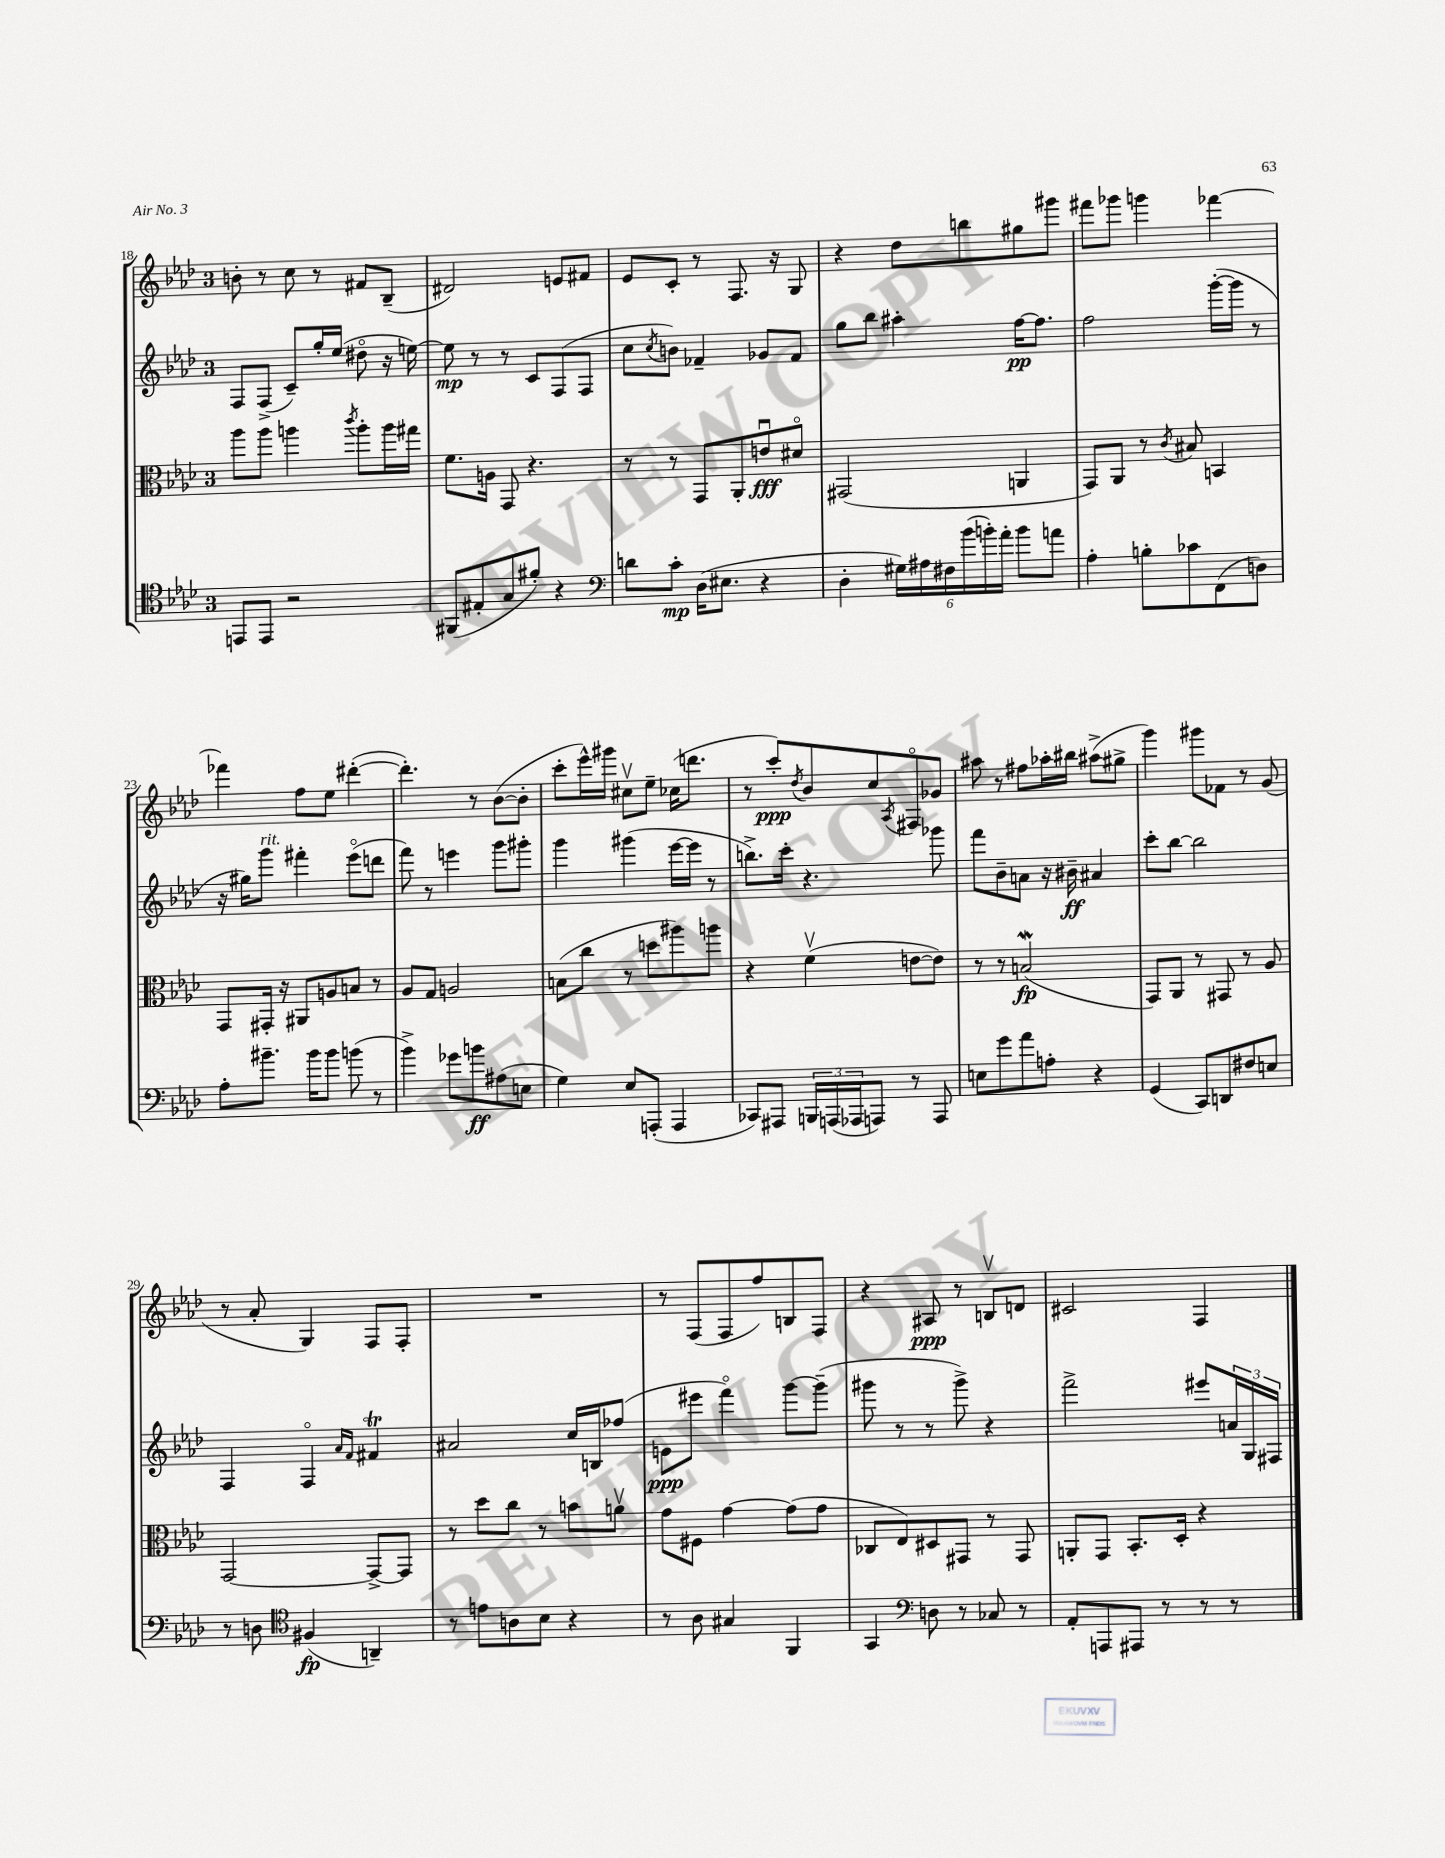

**kern	**kern	**kern	**kern
*staff4	*staff3	*staff2	*staff1
*clefC4	*clefC3	*clefG2	*clefG2
*k[b-e-a-d-]	*k[b-e-a-d-]	*k[b-e-a-d-]	*k[b-e-a-d-]
*M3/4	*M3/4	*M3/4	*M3/4
8EE	8aa-	8F	8b'
8EE	8aa-	(8F^	8r
2r	4aa	8c~)	8cc
.	.	16gg'	8r
.	.	(16ee-	.
.	8qccc	.	.
.	8aa'	8dd#o	8f#
.	16aa	16r	(8B-~
.	16gg#	[16ee)	.
=	=	=	=
(8FF#	8.f	8ee]	2d#)
8E#'	.	8r	.
.	16A	.	.
8G	8GG	8r	.
8f#')	4.r	8c	.
4r	.	(8F	8e
.	.	8F	8f#
=	=	=	=
*clefF4	*	*	*
8d	8r	8cc	8e-
.	.	8qcc	.
8c'	8r	8b)	8c'
(16D-	8GG	4f-~	8r
8.E#	.	.	.
.	8AA-'	.	8.F
4r	8eu	8g-	.
.	.	.	16r
.	8d#o	8f-	8G
=	=	=	=
4D-'	(2GG#	8gg	4r
.	.	8bb-	.
24G#)	.	4aa#'	8dd-
24A#	.	.	.
24F#	.	.	.
(24b-	.	.	8bb
24b')	.	.	.
24a-'	.	.	.
8b	4AA	[16ff	8gg#
.	.	8.ff]	.
8a	.	.	8ggg#
=	=	=	=
4A-'	8GG)	2ff	8fff#
.	8AA-	.	8ggg-
8B'	8r	.	4ggg
.	8qc	.	.
8c-	8B#	.	.
(8FF	4BB	([16ggg'	[4fff-
.	.	16ggg]	.
8D)	.	8r	.
=	=	=	=
8A-'	8GG	16r	4fff-]
.	.	16gg#)	.
8.b#~	16GG#'	8ggg	.
.	16r	.	.
.	8AA#	4fff#'	8ff
16b#	.	.	.
8b#	8A	.	8ee-
(8b	8B	(8eee-o	([4ddd#'
8r	8r	8ddd	.
=	=	=	=
4b-^)	8A-	8fff)	4.ddd#'])
.	8G	8r	.
8g-	2A	4eee	.
8b	.	.	8r
(8A#	.	8ggg	([8b-
8E	.	8ggg#'	8b-']
=	=	=	=
4G)	(8B	4ggg	8ccc'
.	8cc	.	16eee-^^)
.	.	.	16ggg#
8E-	8r	(4ggg#	8cc#v
(8AAA'	8dd	.	8ee-~
4AAA	8aa#)	[16eee-	(16cc-
.	.	16eee-]	8.ddd
.	8aa	8r	.
=	=	=	=
8CC-)	4r	8.bb^)	8r
8AAA#	.	.	8ccc')
.	.	16ccc'	.
.	.	.	8qdd-
24BBB	(4fv	4.r	8b-
(24AAA	.	.	.
24AAA-	.	.	.
8AAA)	.	.	8cc
.	.	.	8qA-
8r	[8e	.	8F#o
8AAA	8e])	8ggg-	8g-
=	=	=	=
8E	8r	8fff	8aa#
8g	8r	8b-~	8r
8a-	(2B	8a	8ff#
8A'	.	16r	16aa-'
.	.	16b#~	16bb#
4r	.	4a#	(8aa#^
.	.	.	8gg#^
=	=	=	=
(4GG	8GG)	8ccc'	4ggg)
.	8AA-	[8bb-	.
8CC)	8r	2bb-]	8ggg#
8DD	8GG#	.	8f-
8F#	8r	.	8r
8E	8A-	.	(8g
=	=	=	=
8r	[2GG	4F	8r
8D	.	.	8a-'
*clefC4	*	*	*
(4F#	.	4Fo	4G)
.	.	16qqa-	.
.	.	16qqf	.
4AA~)	8GG^_	4f#	8F
.	8GG]	.	8F'
=	=	=	=
8r	8r	2a#	2.r
8e	8dd-	.	.
8A	8cc	.	.
8B-	8r	.	.
4r	8b	16cc	.
.	.	16B	.
.	8av	(8ff-	.
=	=	=	=
8r	8g	8e	8r
8A-	8F#	8eee#	(8F
4G#	[4g	4fffo)	8F
.	.	.	8ff)
4FF	(8g]	[8ggg	8B
.	8g	(8ggg~]	8F
=	=	=	=
4GG	8C-	8ggg#	4r
.	8E-)	8r	.
*clefF4	*	*	*
8D	8D#	8r	8A#
8r	8GG#	8ggg#^)	8r
8C-	8r	4r	8Bv
8r	8GG#	.	8d
=	=	=	=
8AA-'	8AA'	2fff^	2c#
8AAA	8GG	.	.
8AAA#	8.BB-'	.	.
8r	.	.	.
.	16D-'	.	.
8r	4r	8eee#	4F
8r	.	24a	.
.	.	24G	.
.	.	24F#	.
==	==	==	==
*-	*-	*-	*-
